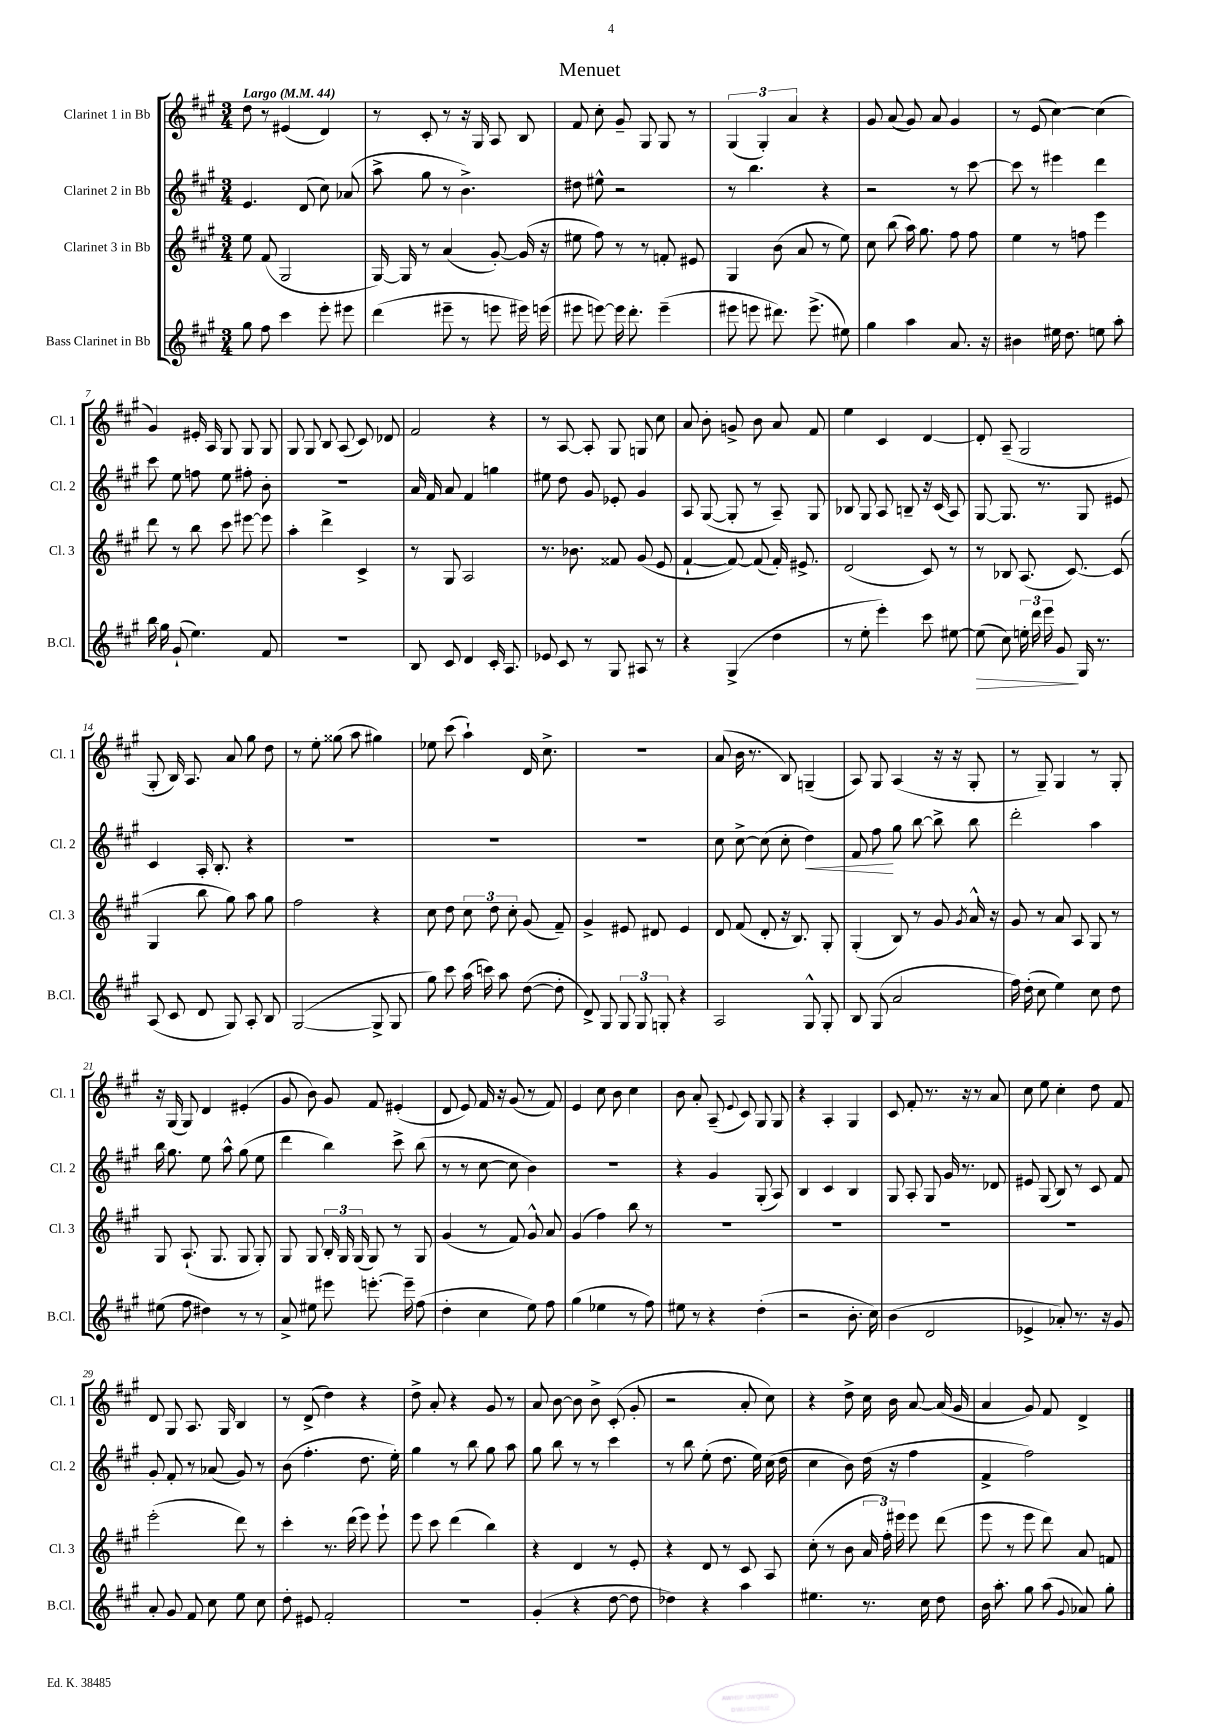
\header { title = "Menuet" }
<<
\new StaffGroup <<
\new Staff = "s0" \with { instrumentName = "Clarinet 1 in Bb" shortInstrumentName = "Cl. 1" } {
    \clef treble \key a \major \numericTimeSignature \time 3/4 \tempo "Largo" 4 = 44
    \autoBeamOff d''8 r8 eis'4( d'4) |
    r8 cis'8-. r8 r16 gis16 a8 b8 |
    fis'8 cis''8-. gis'8-- gis8 gis8 r8 |
    \tuplet 3/2 { gis4( gis4-.) a'4 } r4 |
    gis'8 a'8( gis'8) a'8 gis'4 |
    r8 e'8( cis''4~) cis''4( |
    gis'4) eis'16-. a16 gis8 gis8 gis8 |
    gis8 gis8 b8 a8( cis'8) des'8 |
    fis'2 r4 |
    r8 a8~ a8-. gis8 g8 cis''8 |
    a'8 b'8-. g'8-> b'8 a'8 fis'8 |
    e''4 cis'4 d'4~ |
    d'8-. a8--( gis2 |
    gis8-. b16) a8. a'8 gis''8 d''8 |
    r8 e''8-. gisis''8( a''8 gis''4) |
    ees''8 cis'''8( a''4-!) d'16 cis''8.-> |
    R2. |
    a'8( b'16 r8. b8) g4--( |
    a8) gis8 a4( r16 r16 gis8-. |
    r8 gis8--) gis4 r8 gis8-. |
    r16 gis16( gis8) d'4 eis'4-.( |
    gis'8 b'8) gis'8 fis'8 eis'4-.( |
    d'8 e'8) fis'16 r16 gis'8( r8 fis'8) |
    e'4 cis''8 b'8 cis''4 |
    b'8 a'8-. a8--( \appoggiatura { e'8 } cis'8) gis8 gis8 |
    r4 a4-. gis4 |
    cis'8 fis'8-. r8. r16 r8 a'8 |
    cis''8 e''8 cis''4-. d''8 fis'8 |
    d'8 gis8 a8. gis16 b4 |
    r8 d'8->( d''4) r4 |
    d''8-> a'8-. r4 gis'8 r8 |
    a'8 b'8~ b'8 b'8-> cis'8-.( gis'8-. |
    r2 a'8-. cis''8) |
    r4 d''8-> cis''16 b'16 a'8~ a'16( gis'16 |
    a'4 gis'8) fis'8 d'4-> \bar "|." |
}
\new Staff = "s1" \with { instrumentName = "Clarinet 2 in Bb" shortInstrumentName = "Cl. 2" } {
    \clef treble \key a \major \numericTimeSignature \time 3/4
    \autoBeamOff e'4. d'8( cis''8) aes'8( |
    a''8-> gis''8 r8 b'4.->) |
    dis''8 eis''8-^ r2 |
    r8 b''4. r4 |
    r2 r8 cis'''8~ |
    cis'''8 r8 eis'''4 d'''4 |
    cis'''8 e''8 f''8 e''8 fis''8-. b'8-. |
    R2. |
    a'16 fis'16 a'8 fis'4 g''4 |
    eis''8 d''8 gis'8 ees'8-. gis'4 |
    a8 gis8~( gis8-. r8 a8--) gis8 |
    bes8 gis8 a8 b8-- r16 cis'16( a8) |
    gis8~ gis8. r8. gis8 eis'8 |
    cis'4 a16-. b8.-. r4 |
    R2. |
    R2. |
    R2. |
    cis''8 cis''8~-> cis''8( cis''8-. d''4\<) |
    fis'8 fis''8\! gis''8 b''8~ b''8-> b''8 |
    d'''2-. a''4 |
    b''16 gis''8. e''8 a''8-^ gis''8( e''8 |
    d'''4 b''4) cis'''8-> b''8( |
    r8 r8 cis''8~ cis''8 b'4) |
    R2. |
    r4 gis'4 gis8-.( a8) |
    b4 cis'4 b4 |
    gis8 a8-. gis8 gis'16 r8. des'8 |
    eis'8 gis8( b8) r8 cis'8 fis'8 |
    gis'8-. fis'8-. r8 aes'8( gis'8) r8 |
    b'8( fis''4.-. d''8. e''16-.) |
    gis''4 r8 b''8 gis''8 a''8 |
    gis''8 b''8 r8 r8 cis'''4 |
    r8 b''8 e''8-.( d''8. e''16) cis''16( d''16 |
    cis''4 b'8) d''16( r16 fis''4 |
    fis'4-> fis''2) \bar "|." |
}
\new Staff = "s2" \with { instrumentName = "Clarinet 3 in Bb" shortInstrumentName = "Cl. 3" } {
    \clef treble \key a \major \numericTimeSignature \time 3/4
    \autoBeamOff e''8 fis'8( gis2 |
    gis16~) gis16 r8 a'4( gis'8~-.) gis'16( r16 |
    eis''8 fis''8) r8 r8 f'8-. eis'8 |
    gis4 b'8( a'8 r8 e''8) |
    cis''8 b''8( a''16) gis''8. fis''8 fis''8 |
    e''4 r8 f''8 e'''4 |
    d'''8 r8 b''8 cis'''8 eis'''8~ eis'''8 |
    a''4-. d'''4-> cis'4-> |
    r8 gis8 a2 |
    r8. bes'8. fisis'8 gis'8( e'8 |
    fis'4~-! fis'8~) fis'8( fis'16-.) eis'8.-> |
    d'2( cis'8) r8 |
    r8 bes8 a8.( cis'8.~) cis'8( |
    gis4 b''8 gis''8) a''8 gis''8 |
    fis''2 r4 |
    cis''8 d''8 \tuplet 3/2 { cis''8 d''8 cis''8-. } gis'8( fis'8--) |
    gis'4-> eis'8 dis'8 eis'4 |
    d'8 fis'8( d'8-. r16 b8.) gis8-. |
    gis4-.( b8) r8 gis'8 \acciaccatura { gis'8 } a'16-^ r16 |
    gis'8 r8 a'8 a8 gis8 r8 |
    gis8 a8.-!( gis8. gis8 gis8-.) |
    gis8 gis8 \tuplet 3/2 { b16-. gis16 gis16( } gis8) r8 gis8 |
    gis'4( r8 fis'8) gis'8-^ a'8 |
    gis'4( fis''4) b''8 r8 |
    R2. |
    R2. |
    R2. |
    R2. |
    e'''2-.( d'''8) r8 |
    cis'''4-. r8. d'''16( e'''8) e'''8-! |
    e'''8 cis'''8 d'''4( b''4) |
    r4 d'4 r8 e'8-. |
    r4 d'8 r8 cis'8 a8 |
    cis''8-.( r8 b'8 \tuplet 3/2 { a'16 fis''16-.) eis'''16 } eis'''8 d'''8( |
    e'''8 r8 e'''8 d'''8) a'8 f'8 \bar "|." |
}
\new Staff = "s3" \with { instrumentName = "Bass Clarinet in Bb" shortInstrumentName = "B.Cl." } {
    \clef treble \key a \major \numericTimeSignature \time 3/4
    \autoBeamOff gis''8 fis''8 cis'''4 e'''8-. eis'''8 |
    d'''4( eis'''8-- r8 e'''8 eis'''16) e'''16( |
    eis'''8 e'''8~) e'''16 d'''8.-. e'''4--( |
    eis'''8 e'''8 dis'''8.) e'''8.->( eis''8) |
    gis''4 a''4 a'8. r16 |
    bis'4 eis''16 d''8. e''8 a''8-. |
    b''16 gis''16 gis'8-!( e''4.) fis'8 |
    R2. |
    b8 cis'8 d'4 cis'16-. a8. |
    ees'8 cis'8 r8 gis8 ais8 r8 |
    r4 gis4->( d''4 |
    r8 e''8-. e'''4-.) cis'''8 eis''8~ |
    eis''8\>( cis''8) \tuplet 3/2 { e''16-. d'''16 e'''16 } gis'8\! gis16 r8. |
    a8( cis'8 d'8 gis8) a8-. b8 |
    gis2~( gis8-> gis8 |
    gis''8) cis'''8 a''16( c'''16) a''8 d''8~( d''8-. |
    d'8->) gis8 \tuplet 3/2 { gis8 gis8 g8-. } r4 |
    a2 gis8-^ gis8-. |
    b8 gis8( a'2 |
    fis''16) d''16-.( cis''8 e''4) cis''8 d''8 |
    eis''8( fis''8 dis''4) r8 r8 |
    a'8-> eis''8 eis'''8 e'''8.~-. e'''16-- fis''8( |
    d''4-. cis''4 e''8) fis''8 |
    gis''4( ees''4 r8 fis''8) |
    eis''8 r8 r4 d''4-.( |
    r2 b'8.-. cis''16) |
    b'4( d'2 |
    ees'4-> aes'8-.) r8. r16 gis'8 |
    a'8-. gis'8 fis'8 cis''8 e''8 cis''8 |
    d''8-. eis'8 fis'2-. |
    R2. |
    gis'4-.( r4 d''8~ d''8 |
    des''4) r4 a''4 |
    eis''4. r8. cis''16 d''8 |
    b'16 a''8.-. gis''8 a''8( \appoggiatura { gis'8 } aes'8) gis''8-. \bar "|." |
}
>>
>>
